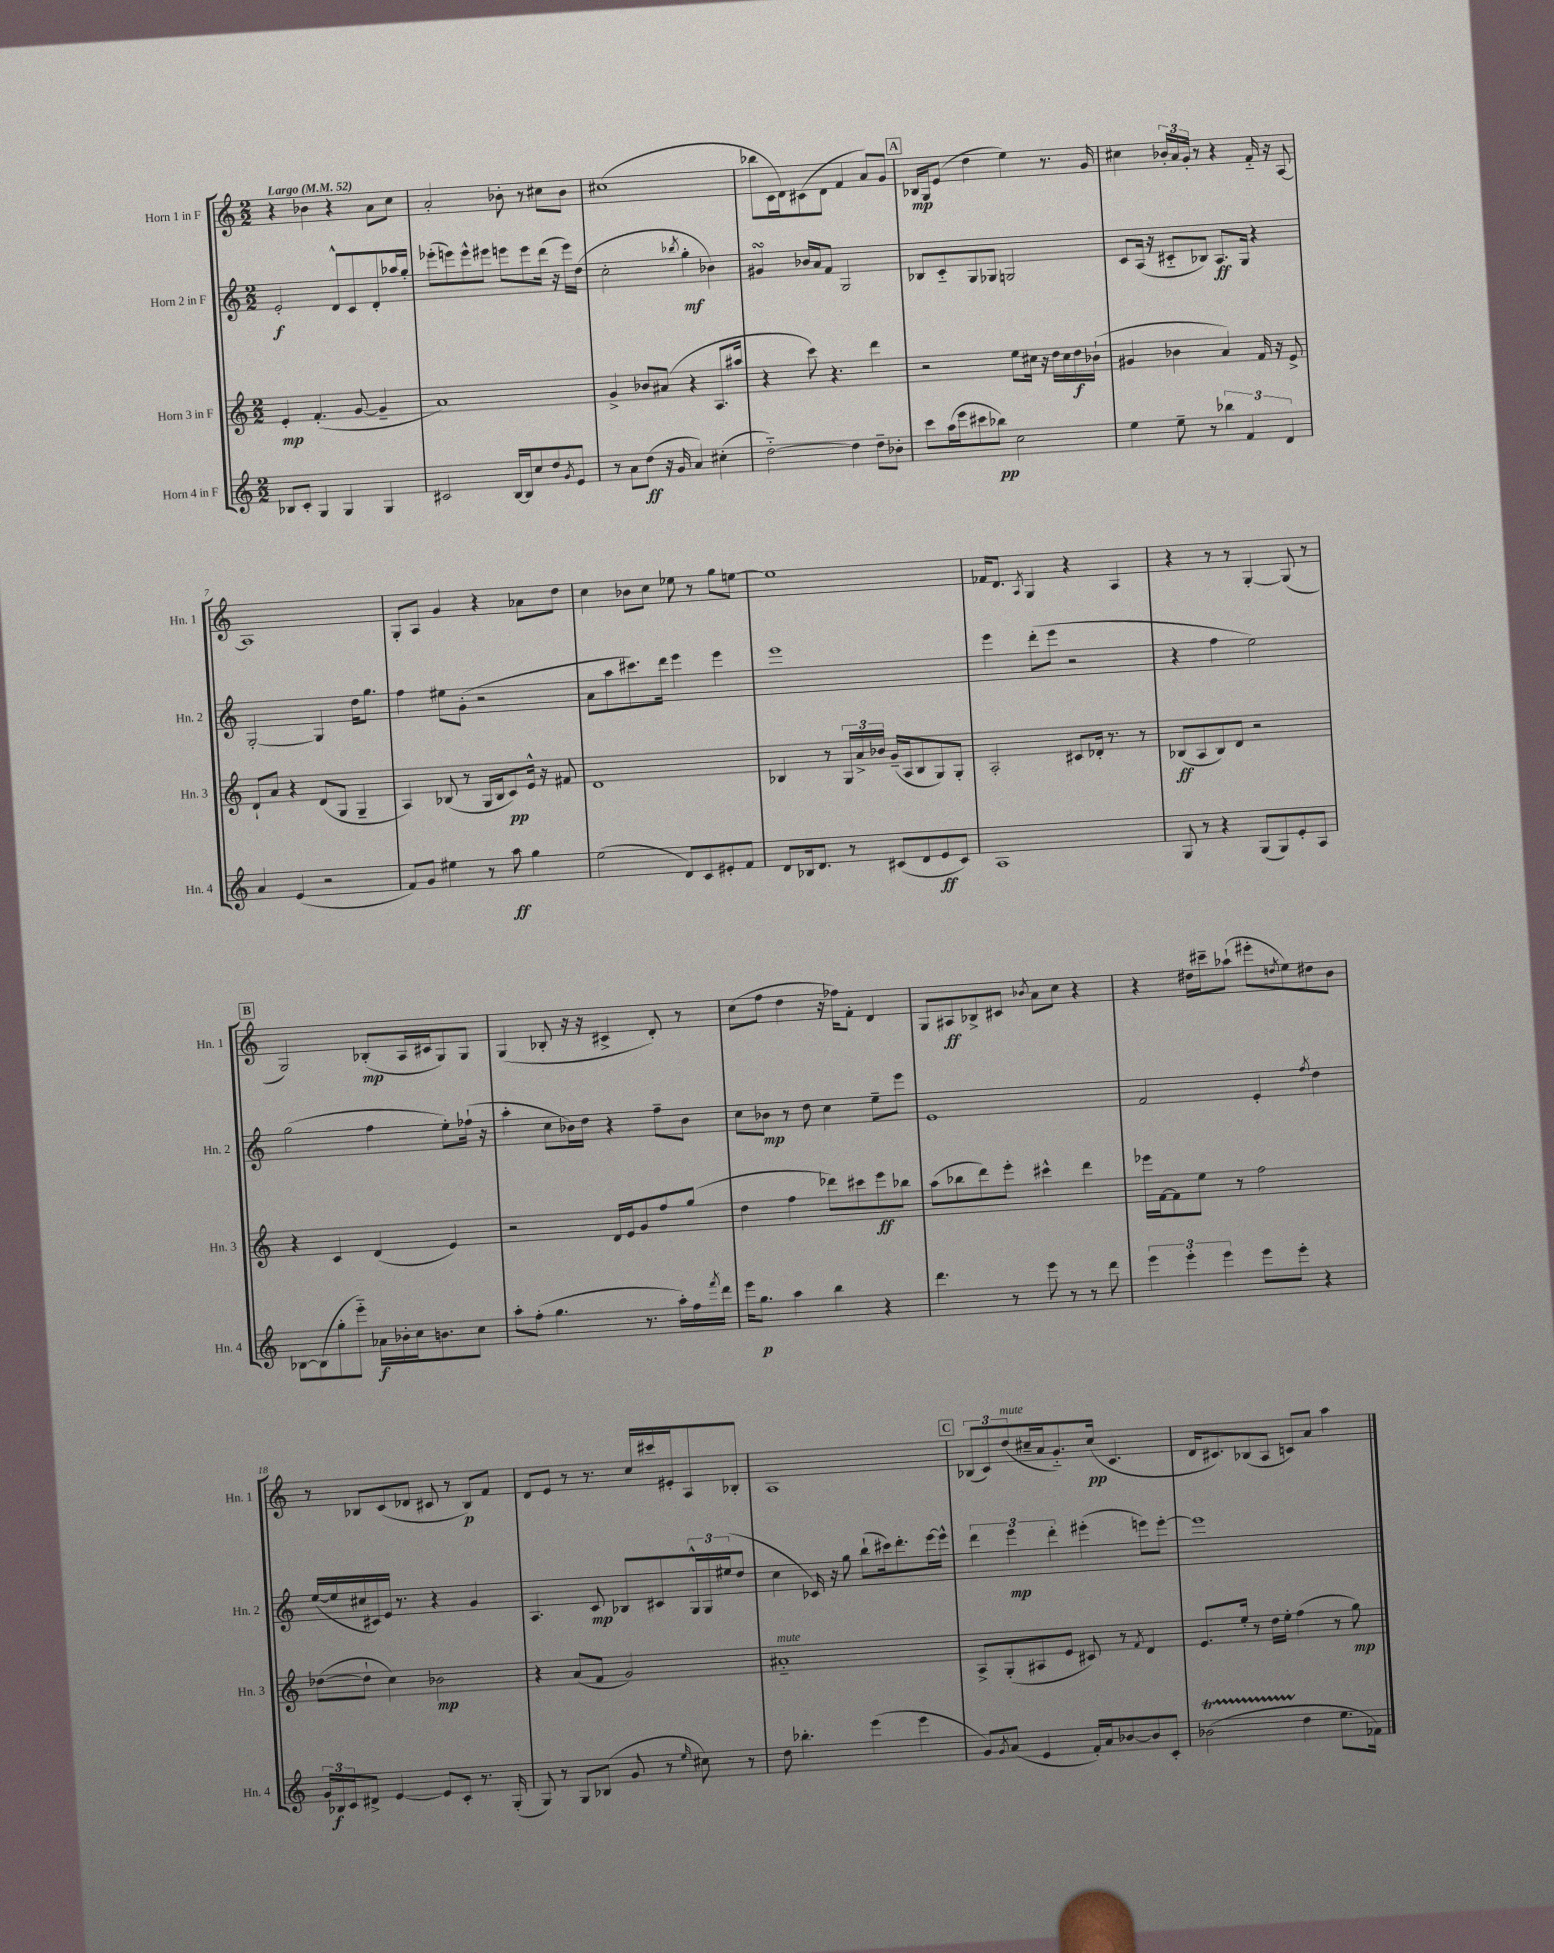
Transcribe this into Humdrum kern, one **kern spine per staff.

**kern	**kern	**kern	**kern
*staff4	*staff3	*staff2	*staff1
*clefG2	*clefG2	*clefG2	*clefG2
*k[]	*k[]	*k[]	*k[]
*M2/2	*M2/2	*M2/2	*M2/2
*MM52	*MM52	*MM52	*MM52
8B-	4e'	2e'	4r
8c'	.	.	.
4G	(4.f'	.	4b-
4G	.	8d^^	4r
.	[8g	8c	.
4G	4g~]	8d'	8a
.	.	16aa-	8cc
.	.	16gg'	.
=	=	=	=
2c#	1a)	(8eee-'	2a'
.	.	8eee)	.
.	.	8eee^^	.
.	.	8eee#	.
[16B	.	8eee	8b-'
16B]	.	.	.
8cc	.	8eee	8r
8dd	.	(16ddd	8cc#
.	.	16r	.
8qg	.	.	.
8e	.	16eee)	8b-
.	.	(16dd	.
=	=	=	=
8r	4g^	2cc'	(1cc#
8a	.	.	.
(8dd	8b-	.	.
16r	(8a#	.	.
16g	.	.	.
.	.	8qbb-	.
4a)	4r	4gg'	.
(4cc#'	8.A	4b-)	.
.	16aa#	.	.
=	=	=	=
[2dd'~)	4r	4g#	8bb-
.	.	.	16c
.	.	.	16d)
.	8ccc)	16b-	(8c#
.	.	16a	.
.	4.r	8f	8d
4dd]	.	2G	4f
8dd~	4ddd	.	8a)
8b-'	.	.	8g
=	=	=	=
8ccc	2r	8B-	16B-
.	.	.	16G
(16aa	.	8c'~	(8e
16eee	.	.	.
8ccc#	.	8G	4dd
8bb-)	.	8G-	.
2cc	8ee	2G	4ee)
.	16cc#	.	.
.	16r	.	.
.	16dd	.	8.r
.	16cc#	.	.
.	16dd	.	.
.	(16b-`	.	16g
=	=	=	=
4ee	4g#	8c	4cc#
.	.	(16A	.
.	.	16r	.
8ee~	4b-	8c#'~	24b-'
.	.	.	24a
.	.	.	24g'
8r	.	8B-)	8r
6bb-	4a)	8.A	4r
6f	.	.	.
.	.	16G	.
.	16f	4r	16f'~
.	16r	.	16r
6d	.	.	.
.	8e^	.	[8A
=	=	=	=
4a	8d`	[2G'	1A]
.	8a	.	.
(4e	4r	.	.
2r	(8d	4G]	.
.	8G	.	.
.	4G~	16dd	.
.	.	8.gg	.
=	=	=	=
8f)	4A)	4ff	8G'
8g	.	.	8A
4ee#	(8B-	8ee#	4g
.	8r	(8g'	.
8r	16G	2r	4r
.	16B-	.	.
8aa	8c)	.	.
4gg	16e^^	.	8a-
.	16r	.	.
.	8f#	.	8dd
=	=	=	=
(2ee	1d	8a	4cc
.	.	8aa	.
.	.	8.ccc#)	8b-
.	.	.	8cc
.	.	16ddd	.
8d)	.	4eee	8ee-
8c	.	.	8r
8e#'	.	4eee	8gg
8f	.	.	[8ee
=	=	=	=
8d	4B-	1eee	1ee]
16B-	.	.	.
8.d	.	.	.
.	8r	.	.
8r	24G	.	.
.	24a^	.	.
.	24b-	.	.
(8c#	(16g~	.	.
.	16A	.	.
8d	8B-	.	.
8e	8G)	.	.
8c#)	8G'	.	.
=	=	=	=
1A	2A'	4eee	16f-
.	.	.	8.d
.	.	.	8qA
.	.	(8ddd'	4G
.	.	8eee	.
.	8c#	2r	4r
.	16d-'	.	.
.	8.r	.	.
.	.	.	4A
.	8r	.	.
=	=	=	=
8G	(8B-	4r	4r
8r	8A	.	.
4r	8B-)	4ff	8r
.	8d	.	8r
(8G	2r	2ee)	[4G'
8G)	.	.	.
8e'	.	.	(8G]
8A	.	.	8r
=	=	=	=
[8B-	4r	(2gg	2G)
(8B-]	.	.	.
8gg'	4c	.	.
8eee'~)	.	.	.
16a-	(4d	4ff	(8B-'
16b-'	.	.	.
16cc	.	.	16A
8.b	.	.	16c#
.	4e)	8ee')	8G)
8cc	.	(16ff-`	8G
.	.	16r	.
=	=	=	=
8aa'	2r	4aa'	(4G
(8ff'	.	.	.
4.gg	.	8cc	8B-'
.	.	16b-)	16r
.	.	16dd	16r
.	16d	4r	4c#^
.	16e	.	.
8.r	8g	.	.
.	8ff	8ff~	8d')
16aa')	.	.	.
16ff	(8gg	8b-	8r
8qfff	.	.	.
16ddd	.	.	.
=	=	=	=
16eee	4dd	8cc	(8cc
8.gg	.	.	.
.	.	8b-	8ff
4aa	4ff	8r	4dd
.	.	8dd	.
4bb	8ddd-)	4cc	16r
.	.	.	16ff-)
.	8ccc#	.	8f'
4r	8eee	8ee~	4d
.	8bb-	8eee	.
=	=	=	=
4.ddd	(8aa	1e	8G
.	8bb-	.	8A#
.	8ddd)	.	8B-^
8r	8eee'	.	8c#
.	.	.	8qb-
8eee	4ccc#^^	.	8a
8r	.	.	8cc
8r	4ddd	.	4r
8ddd	.	.	.
=	=	=	=
6eee	16eee-	2f	4r
.	[16f	.	.
.	8f]	.	.
6eee'	.	.	.
.	8ee	.	16dd#
.	.	.	16ccc#~
6eee	.	.	.
.	8r	.	(8aa-`
8eee	2ff	4e'	8eee#'
.	.	.	8qdd
8eee'	.	.	8ee)
.	.	8qff	.
4r	.	4dd	8dd#
.	.	.	8b
=	=	=	=
24g	([8dd-	([16ee	8r
24B-	.	.	.
.	.	16ee]	.
24c	.	.	.
8d#^	8dd-`]	16cc#	8B-
.	.	16c#)	.
[4e	4cc)	16e	(8c
.	.	8.r	.
.	.	.	8d-
8e]	2b-	4r	8c#
8c'	.	.	8r
8.r	.	4g	8B-)
.	.	.	8f
(16G'	.	.	.
=	=	=	=
8G)	4r	4.A	8d
8r	.	.	8e
8G	(8a	.	8r
(8B-	8f	8c	8.r
8g	2g)	8B-	.
.	.	.	16cc
8r	.	8c#	16ccc#
.	.	.	16e#'
16qqee	.	.	.
8cc#)	.	24G^^	8A
.	.	24G	.
.	.	(24ee#	.
8r	.	8dd	8B-'
=	=	=	=
8dd	1a#'~	4cc	1A
4.bb-'	.	.	.
.	.	16c-)	.
.	.	16r	.
.	.	8gg	.
(4eee	.	(8bb`	.
.	.	16ccc#)	.
.	.	8.ddd'	.
4eee	.	.	.
.	.	[16eee	.
.	.	16eee^^]	.
=	=	=	=
8g)	8A^	6ddd	(12B-
.	.	.	12c)
8qg	.	.	.
(8a	(8G'	.	.
.	.	6eee	(12dd
4e	8A#	.	16cc#~
.	.	.	16a
.	.	6ddd'	.
.	8e	.	8.g'~)
16f')	8c#)	(4eee#'	.
16a	.	.	(16cc#
[8b-	8r	.	4.c
.	8qf	.	.
8b-]	4d	8eee)	.
8c'	.	[8eee'	.
=	=	=	=
(2b-	8.e	1eee]	16d
.	.	.	8.c#)
.	16ee'	.	.
.	8r	.	(8B-
.	16dd	.	8A
.	16ee'	.	.
4dd	(4ff	.	8c)
.	.	.	8a
8.ee	8r	.	4aa
.	8gg)	.	.
16f-)	.	.	.
==	==	==	==
*-	*-	*-	*-
